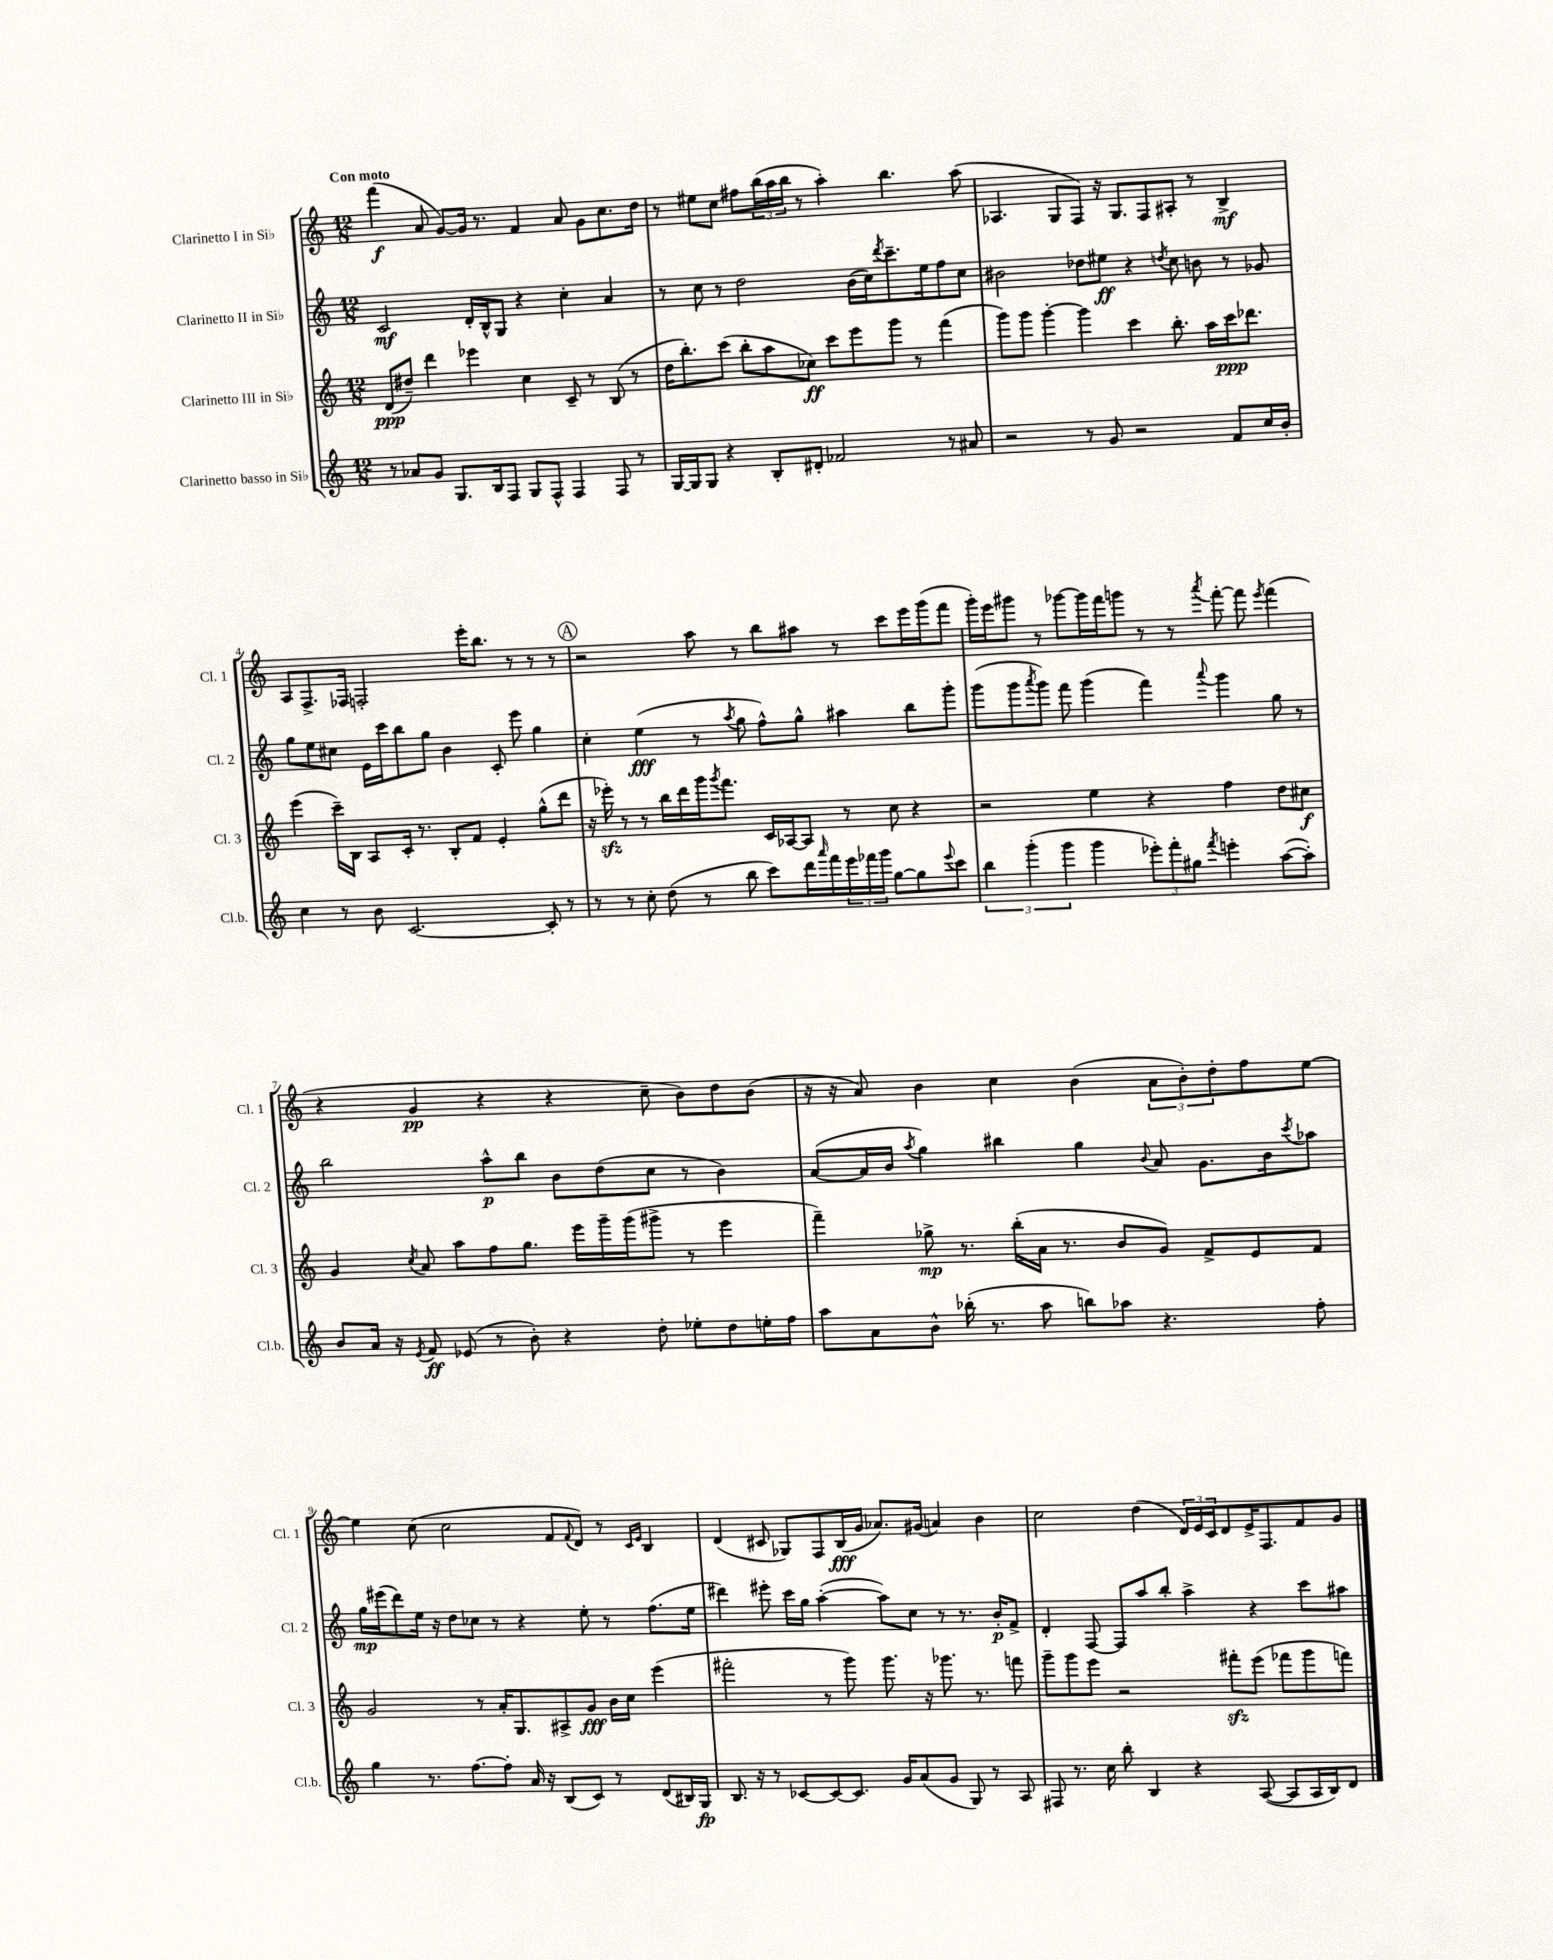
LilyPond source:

<<
\new StaffGroup <<
\new Staff = "s0" \with { instrumentName = "Clarinetto I in Sib" shortInstrumentName = "Cl. 1" } {
    \clef treble \key c \major \numericTimeSignature \time 12/8 \tempo "Con moto"
    f'''4\f( a'8 g'8~) g'16 r8. f'4 a'8 g'8 c''8. d''16 |
    r8 eis''8 c''8 fis''8 \tuplet 3/2 { b''16( a''16 b''16 } r8 a''4-.) b''4. a''8( |
    aes4. g8 f8) r16 g8. f8 ais8-. r8 b4->\mf |
    a8 f8.-> fes16 f2-. e'''16-. b''8. r8 r8 r8 |
    \mark \markup { \circle "A" } r2 a''8 r8 b''8 ais''8 r8 c'''8 e'''16 g'''16( f'''8 |
    g'''16-.) e'''16 gis'''8 r8 ges'''8~ ges'''16 f'''16 g'''8 r8 r8 \acciaccatura { a'''8 } f'''8~-. f'''8 \acciaccatura { e'''8 } f'''4( |
    r4 g'4\pp r4 r4 c''8-- b'8) d''8 b'8( |
    r16 r16 a'8) b'4 c''4 b'4( \tuplet 3/2 { a'8 b'8-.) d''8-. } f''8 e''8~ |
    e''4 c''8( c''2 f'8 \appoggiatura { f'8 } d'8) r8 \grace { c'16 e'16 } b4 |
    d'4( cis'8 ges8) f8 b16\fff( g'16 aes'8.) gis'16( a'4) b'4 |
    c''2 d''4( \tuplet 3/2 { d'16) e'16 c'16 } d'8 e'16-> f8. f'8 g'8 \bar "|." |
}
\new Staff = "s1" \with { instrumentName = "Clarinetto II in Sib" shortInstrumentName = "Cl. 2" } {
    \clef treble \key c \major \numericTimeSignature \time 12/8
    c'2\mf d'16-. b16-^ g8 r4 c''4-. a'4 |
    r8 c''8 r8 d''2 b'16( c''16) \acciaccatura { d'''8 } c'''8.-- e''16 f''8 c''8 |
    bis'2 des''8 eis''8\ff r4 \acciaccatura { d''8 } c''8 b'8 r8 ges'8 |
    g''8 e''8 cis''8 e'16 c'''16 b''8 g''8 b'4 c'8-. e'''8 g''4 |
    \mark \markup { \circle "A" } c''4-. e''4\fff( r8 \acciaccatura { a''8 } g''8 f''8-^) g''8-^ ais''4 b''8 g'''8-. |
    g'''8( g'''8 \acciaccatura { a'''8 } g'''8) f'''8 g'''4( f'''4) \appoggiatura { a'''8 } g'''4 g''8 r8 |
    b''2 a''8-^\p b''8 b'8 d''8( c''8 r8 b'4) |
    a'8~( a'16 b'16 \acciaccatura { a''8 } g''4) bis''4 g''4 \appoggiatura { b'8 } a'8 g'8. b'16 \acciaccatura { c'''8 } aes''8 |
    g''16\mp eis'''16( d'''8) e''16 r16 d''8 ces''8 r8 r4 e''8-. r8 f''8.( e''16 |
    dis'''4) eis'''8-. c'''16 g''16 a''4~-.( a''8) c''8 r8 r8. b'16-.\p f'8-> |
    d'4-. f8~ f8 a''8 b''8-. a''4-> r4 c'''8 ais''8 \bar "|." |
}
\new Staff = "s2" \with { instrumentName = "Clarinetto III in Sib" shortInstrumentName = "Cl. 3" } {
    \clef treble \key c \major \numericTimeSignature \time 12/8
    d'8\ppp( dis''8--) d'''4 ees'''4 c''4 c'8-- r8 b8( r8 |
    d''16 b''8.-.) c'''8( b''8-. a''8 ces''8\ff) c'''8 e'''8 g'''8 r8 f'''4( |
    g'''8) g'''8 g'''4~-. g'''4 c'''4 b''8.-. a''16 c'''16\ppp des'''8. |
    e'''4( c'''16--) b16 a8 c'16-. r8. b8-. f'8 e'4-. g''8-^( d'''8 |
    \mark \markup { \circle "A" } r16 ees'''16-.\sfz) r8 r8 b''16 d'''16 g'''16 \acciaccatura { g'''8 } f'''8. c'16 aes16~ aes8 r8 c''8 r4 |
    r2 e''4 r4 f''4 d''8 cis''8\f |
    g'4 \acciaccatura { c''8 } a'8 a''8 f''8 g''8. e'''16 g'''16-- g'''16( gis'''8-> r8 e'''4 |
    f'''4--) ges''8->\mp r8. b''16-.( a'16 r8. b'8 g'8) f'8-> e'8 f'8 |
    g'2 r8 a'16-. g8. ais8-> g'8\fff b'16 c''16 e'''4( |
    fis'''2-. r8 g'''8) g'''8. r16 ges'''8. r8. f'''8 |
    g'''8-- g'''8 e'''8 r2 fis'''8-.\sfz e'''8( fes'''8 g'''8 f'''8) \bar "|." |
}
\new Staff = "s3" \with { instrumentName = "Clarinetto basso in Sib" shortInstrumentName = "Cl.b." } {
    \clef treble \key c \major \numericTimeSignature \time 12/8
    r8 aes'8 g'8 g8. b16 f8 g8 f8-^ f4 f8 r8 |
    g16~ g16 g8 r4 b8-. dis'8-. fes'2 r8 ais'8 |
    r2 r8 g'8 r2 f'8 c''16 b'16-. |
    c''4 r8 b'8 c'2.~ c'8-. r8 |
    \mark \markup { \circle "A" } r8 r8 c''8-. d''8( r8 b''8 c'''8) d'''16 \grace { a'''16 } f'''16 \tuplet 3/2 { e'''16 fes'''16 g'''16 } g''8~ g''8 \appoggiatura { e'''8 } c'''8 |
    \tuplet 3/2 { b''4 g'''4-.( g'''4 } g'''4 \tuplet 3/2 { ees'''8-.) f'''8-. gis''8 } \acciaccatura { f'''8 } e'''4-. a''8~( a''8-.) |
    b'8 a'16 r16 \acciaccatura { e'8 } f'8\ff ees'8( r8 b'8-.) r4 d''8-. ees''8-. d''8 e''16-. f''16 |
    a''8 a'8 b'8-^ bes''16-.( r8. a''8 b''8) aes''8 r4. f''8-. |
    g''4 r8. f''8.~ f''8-. a'16 r16 b8( c'8) r8 d'8( bis16) g16\fp |
    b8. r16 r8 ces'8~ ces'8~ ces'8. g'16 a'8( g'8 g8) r8 a8 |
    fis8 r8. c''16 b''8-. b4 r4 a8~( a8 a16 b16) d'8 \bar "|." |
}
>>
>>
